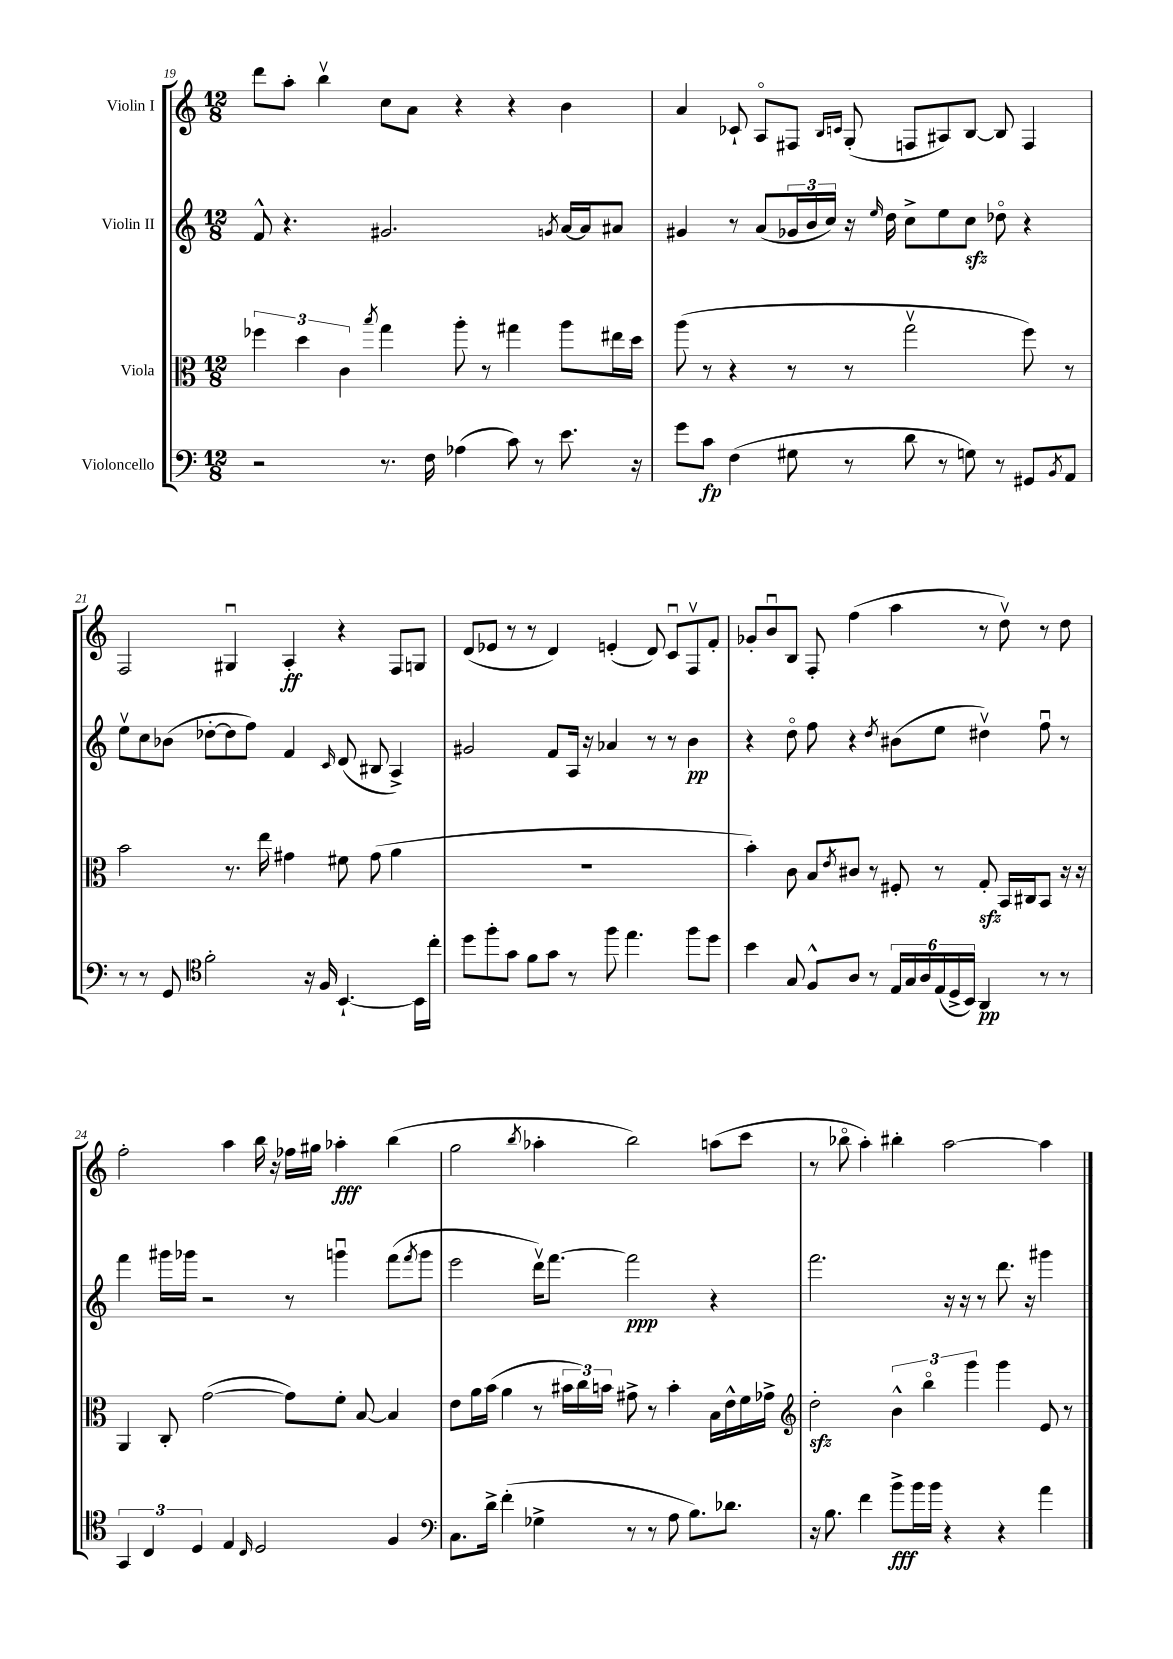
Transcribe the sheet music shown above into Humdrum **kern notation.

**kern	**kern	**kern	**kern
*staff4	*staff3	*staff2	*staff1
*clefF4	*clefC3	*clefG2	*clefG2
*k[]	*k[]	*k[]	*k[]
*M12/8	*M12/8	*M12/8	*M12/8
2r	6ff-\	8f^^/	8ddd\L
.	.	4.r	8aa'\J
.	6dd\	.	.
.	.	.	4bbv\
.	6c\	.	.
.	8qbb/	.	.
8.r	4gg\	2.g#/	8cc\L
.	.	.	8a\J
16F\	.	.	.
(4A-\	8aa'\	.	4r
.	8r	.	.
8c\)	4gg#\	.	4r
8r	.	.	.
.	.	8qg/	.
8.e\	8aa\L	[16a/LL	4b\
.	.	16a/]J	.
.	16ee#\L	8a#/J	.
16r	16dd\JJ	.	.
=	=	=	=
8g\L	(8aa\	4g#/	4a/
8c\J	8r	.	.
(4F\	4r	8r	8c-`/
.	.	(8a/L	8Ao/L
8G#\	8r	24g-/L	8F#/J
.	.	24b/	.
.	.	24cc/JJ)	.
.	.	.	16qqB/LL
.	.	.	16qqc/JJ
8r	8r	16r	(8G'/
.	.	16qqee/	.
.	.	16dd\	.
8d\	2ggv\	8cc^\L	8F/L
8r	.	8ee\	8A#/)
8G\)	.	8cc\J	[8B/J
8r	.	8dd-o\	8B/]
8GG#/L	8ff\)	4r	4F/
8qBB/	.	.	.
8AA/J	8r	.	.
=	=	=	=
8r	2b\	8eev\L	2F/
8r	.	8cc\	.
8GG/	.	(8b-\J	.
*clefC4	*	*	*
2f'\	.	[8dd-'\L	.
.	8.r	8dd-\]	4G#u/
.	.	8ff\J)	.
.	16ee\	.	.
.	4g#\	4f/	4A'/
16r	.	.	.
16F/	.	.	.
.	.	16qqc/	.
[4.BB`/	8f#\	(8d/	4r
.	(8g#\	8B#/	.
.	4a\	4A^/)	8F/L
16BB\]LL	.	.	8G/J
16cc'\JJ	.	.	.
=	=	=	=
8dd\L	1.r	2g#/	(8d/L
8ff'\	.	.	8e-/J
8g\J	.	.	8r
8f\L	.	.	8r
8g\J	.	8f/L	4d/)
8r	.	16A/Jk	.
.	.	16r	.
8ff\	.	4a-/	(4e'/
4.ee\	.	.	.
.	.	8r	8d/)
.	.	8r	8cu/L
8ff\L	.	4b\	8Fv/
8dd\J	.	.	8f'/J
=	=	=	=
4b\	4b'\)	4r	8g-'/L
.	.	.	8bu/
8G/	8c\	8ddo\	8B/J
8F^^/L	8B/L	8ff\	8F'/
.	8qe/	.	.
8A/J	8c#/J	4r	(4ff\
8r	8r	.	.
.	.	8qdd/	.
24E/LL	8F#'/	(8b#\L	4aa\
24G/	.	.	.
24A/	.	.	.
(24E/	8r	8ee\J	.
24D^/	.	.	.
24BB/JJ)	.	.	.
4AA/	8G'/	4dd#v\)	8r
.	16BB/LL	.	8ddv\)
.	16C#/J	.	.
8r	8BB/J	8ffu\	8r
8r	16r	8r	8dd\
.	16r	.	.
=	=	=	=
6GG/	4AA/	4fff\	2ff'\
6C/	.	.	.
.	8C'/	16ggg#\LL	.
.	.	16ggg-\JJ	.
6D/	.	.	.
.	([2g\	2r	.
4E/	.	.	4aa\
16qqC/	.	.	.
2D/	.	.	16bb\
.	.	.	16r
.	8g\]L)	8r	16ff-\LL
.	.	.	16gg#\JJ
.	8f'\J	4gggu\	4aa-'\
.	[8B/	.	.
4F/	4B/]	(8fff\L	(4bb\
.	.	8qfff/	.
.	.	8ggg\J	.
=	=	=	=
*clefF4	*	*	*
8.C\L	8e\L	2eee\	2gg\
.	16a\L	.	.
16d^\Jk	(16b\JJ	.	.
(4f'\	4a\	.	.
.	.	.	8qbb/
4G-^\	8r	16dddv\LK)	4aa-'\
.	.	[8.fff\J	.
.	24b#\LL	.	.
.	24cc\)	.	.
.	24b\JJ	.	.
8r	8g#^\	2fff\]	2bb\)
8r	8r	.	.
8A\	4b'\	.	.
8.B\L)	.	.	.
.	16B\LL	4r	(8aa\L
8.d-\J	16e^^\	.	.
.	16f\	.	8ccc\J
.	16g-^\JJ	.	.
=	=	=	=
*	*clefG2	*	*
16r	2dd'\	2.fff\	8r
8.B\	.	.	.
.	.	.	8bb-o\
4f\	.	.	4aa'\)
8b^\L	6b^^\	.	4bb#'\
16b\L	.	.	.
.	6bbo\	.	.
16b\JJ	.	.	.
4r	.	16r	[2aa\
.	.	16r	.
.	6ggg\	.	.
.	.	8r	.
4r	4ggg\	8.ddd\	.
.	.	16r	.
4a\	8e/	4ggg#\	4aa\]
.	8r	.	.
==	==	==	==
*-	*-	*-	*-
